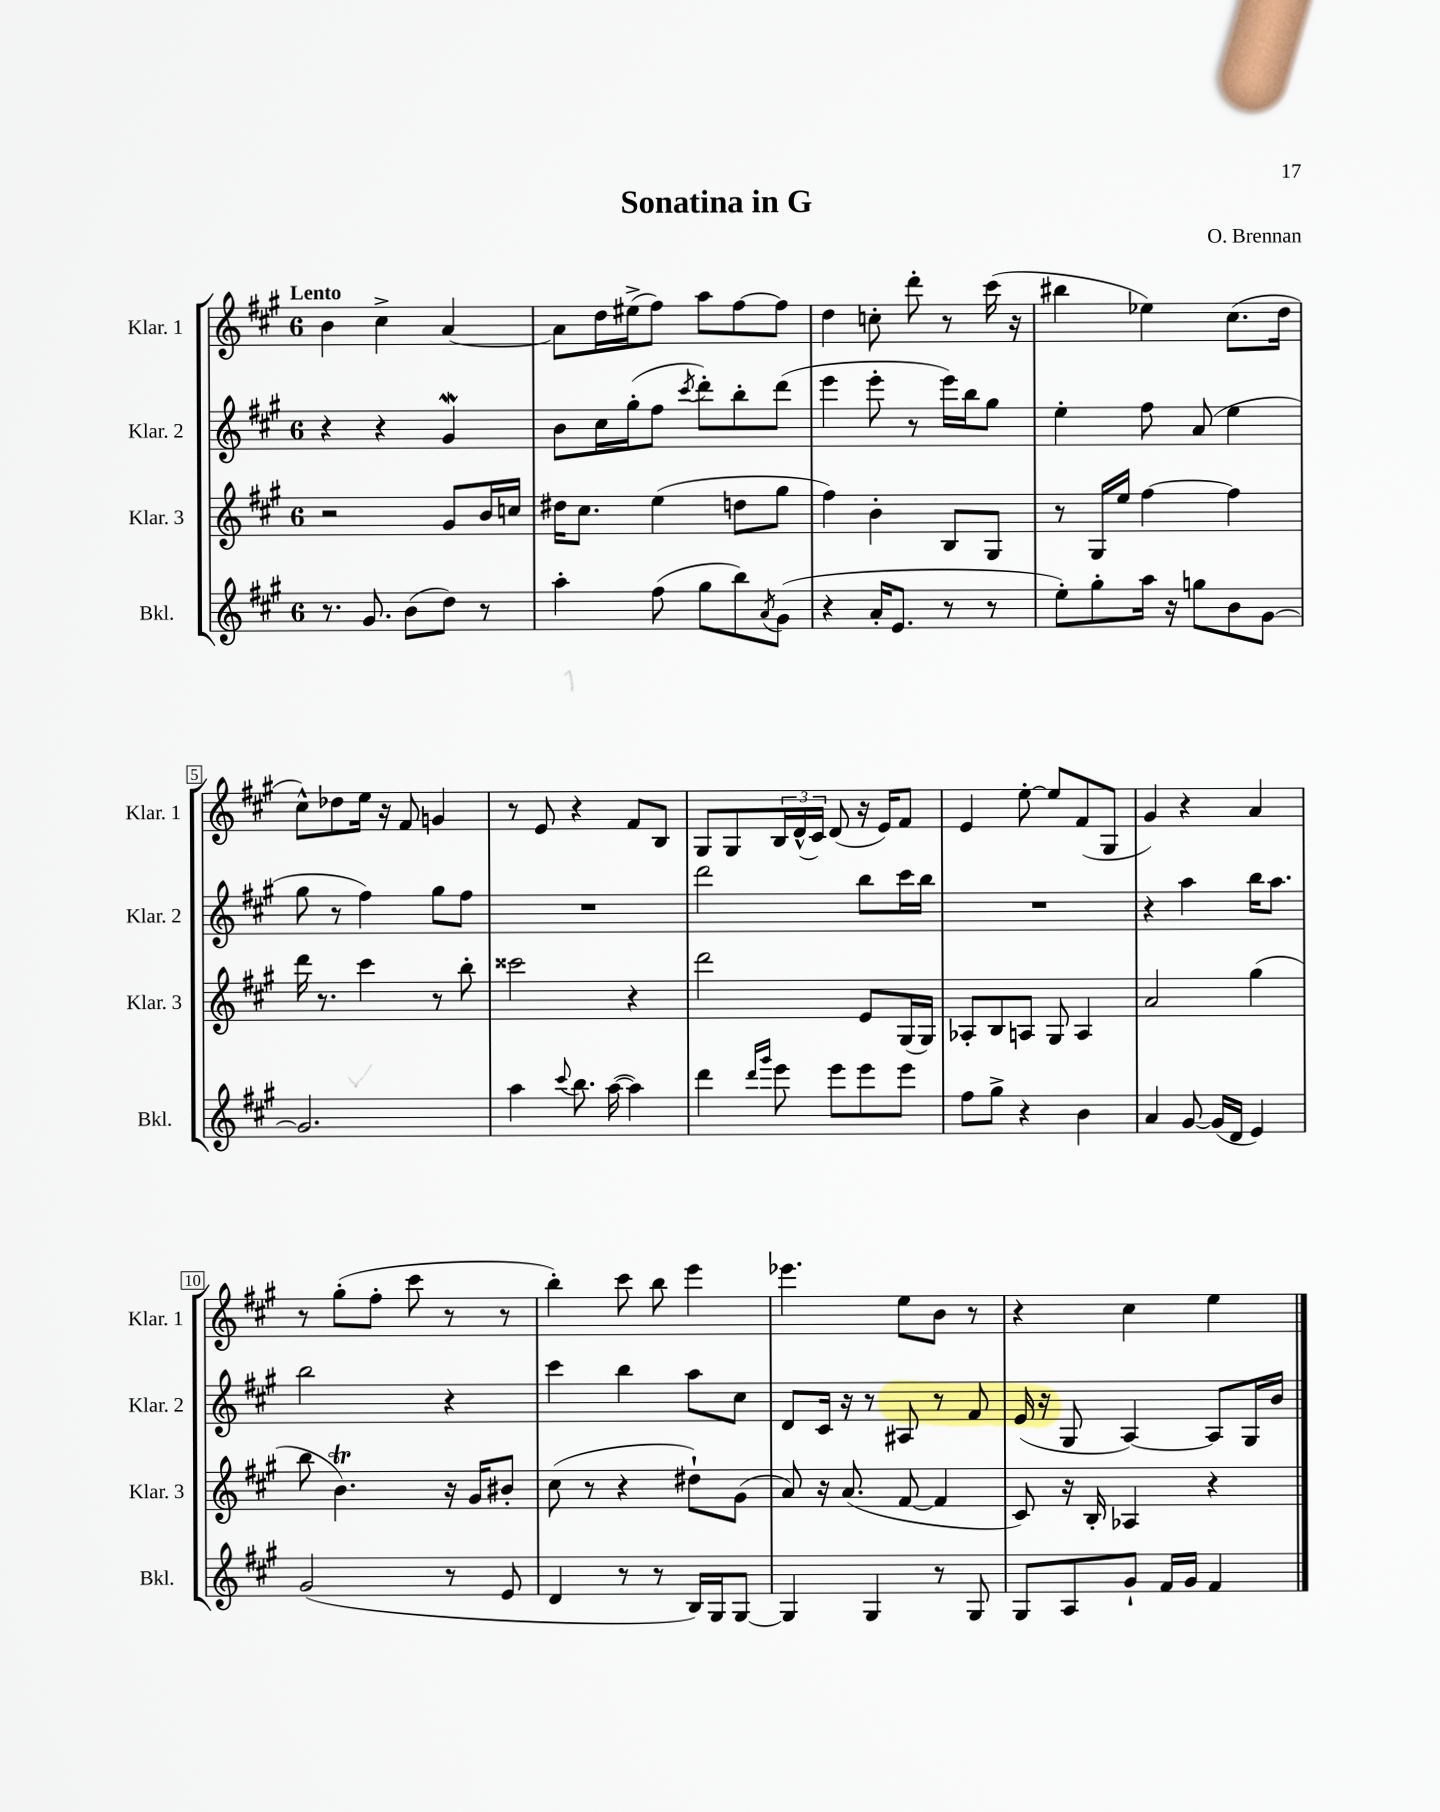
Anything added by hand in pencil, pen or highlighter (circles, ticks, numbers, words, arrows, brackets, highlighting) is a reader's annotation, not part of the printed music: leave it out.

**kern	**kern	**kern	**kern
*staff4	*staff3	*staff2	*staff1
*clefG2	*clefG2	*clefG2	*clefG2
*k[f#c#g#]	*k[f#c#g#]	*k[f#c#g#]	*k[f#c#g#]
*M6/8	*M6/8	*M6/8	*M6/8
8.r	2r	4r	4b
8.g#	.	.	.
.	.	4r	4cc#^
(8b	.	.	.
8dd)	8g#	4g#	[4a
8r	16b	.	.
.	16cc	.	.
=	=	=	=
4aa'	16dd#	8b	8a]
.	8.cc#	.	.
.	.	16cc#	16dd
.	.	(16gg#'	(16ee#^
(8ff#	(4ee	8ff#	8ff#)
.	.	8qccc#	.
8gg#	.	8ddd')	8aa
8bb)	8dd	8bb'	[8ff#
8qa	.	.	.
(8g#	8gg#	(8ddd	8ff#]
=	=	=	=
4r	4ff#)	4eee	4dd
16a'	4b'	8eee'	8cc'
8.e	.	.	.
.	.	8r	8ddd'
8r	8B	16eee)	8r
.	.	16bb	.
8r	8G#	8gg#	(16ccc#
.	.	.	16r
=	=	=	=
8ee')	8r	4ee'	4bb#
8gg#'	16G#	.	.
.	16ee	.	.
16aa	[4ff#	8ff#	4ee-)
16r	.	.	.
8gg	.	(8a	.
8b	4ff#]	4ee	(8.cc#
[8g#	.	.	.
.	.	.	16dd
=	=	=	=
2.g#]	16ddd	8gg#	8cc#^^)
.	8.r	.	.
.	.	8r	8dd-
.	4ccc#	4ff#)	16ee
.	.	.	16r
.	.	.	8f#
.	8r	8gg#	4g
.	8bb'	8ff#	.
=	=	=	=
4aa	2ccc##	2.r	8r
.	.	.	8e
8qqccc#	.	.	.
8.bb	.	.	4r
([16aa	.	.	.
4aa])	4r	.	8f#
.	.	.	8B
=	=	=	=
4ddd	2ddd	2ddd	8G#
.	.	.	8G#
16qqddd	.	.	.
16qqggg#	.	.	.
8eee	.	.	24B
.	.	.	(24d^^
.	.	.	24c#)
8eee	.	.	(8d
8eee	8e	8bb	16r
.	.	.	16e)
8eee	(16G#	16ccc#	8f#
.	16G#)	16bb	.
=	=	=	=
8ff#	8A-'	2.r	4e
8gg#^	8B	.	.
4r	8A	.	[8ee'
.	8G#	.	8ee]
4b	4A	.	(8f#
.	.	.	8G#
=	=	=	=
4a	2a	4r	4g#)
[8g#	.	4aa	4r
(16g#]	.	.	.
16d	.	.	.
4e)	(4gg#	16bb	4a
.	.	8.aa	.
=	=	=	=
(2g#	8bb	2bb	8r
.	4.b)	.	(8gg#'
.	.	.	8ff#'
.	.	.	8ccc#
8r	16r	4r	8r
.	16g#	.	.
8e	8b#'	.	8r
=	=	=	=
4d	(8cc#	4ccc#	4bb')
.	8r	.	.
8r	4r	4bb	8ccc#
8r	.	.	8bb
16B)	8dd#`)	8aa	4eee
16G#	.	.	.
[8G#	(8g#	8cc#	.
=	=	=	=
4G#]	8a)	8d	4.eee-
.	16r	16c#	.
.	(8.a	16r	.
4G#	.	8r	.
.	[8f#	8A#	8ee
8r	4f#]	8r	8b
8G#	.	8f#	8r
=	=	=	=
8G#	8c#)	(16e	4r
.	.	16r	.
8A	16r	8G#	.
.	16B'	.	.
8g#`	4A-	[4A)	4cc#
16f#	.	.	.
16g#	.	.	.
4f#	4r	8A]	4ee
.	.	16G#	.
.	.	16b	.
==	==	==	==
*-	*-	*-	*-
